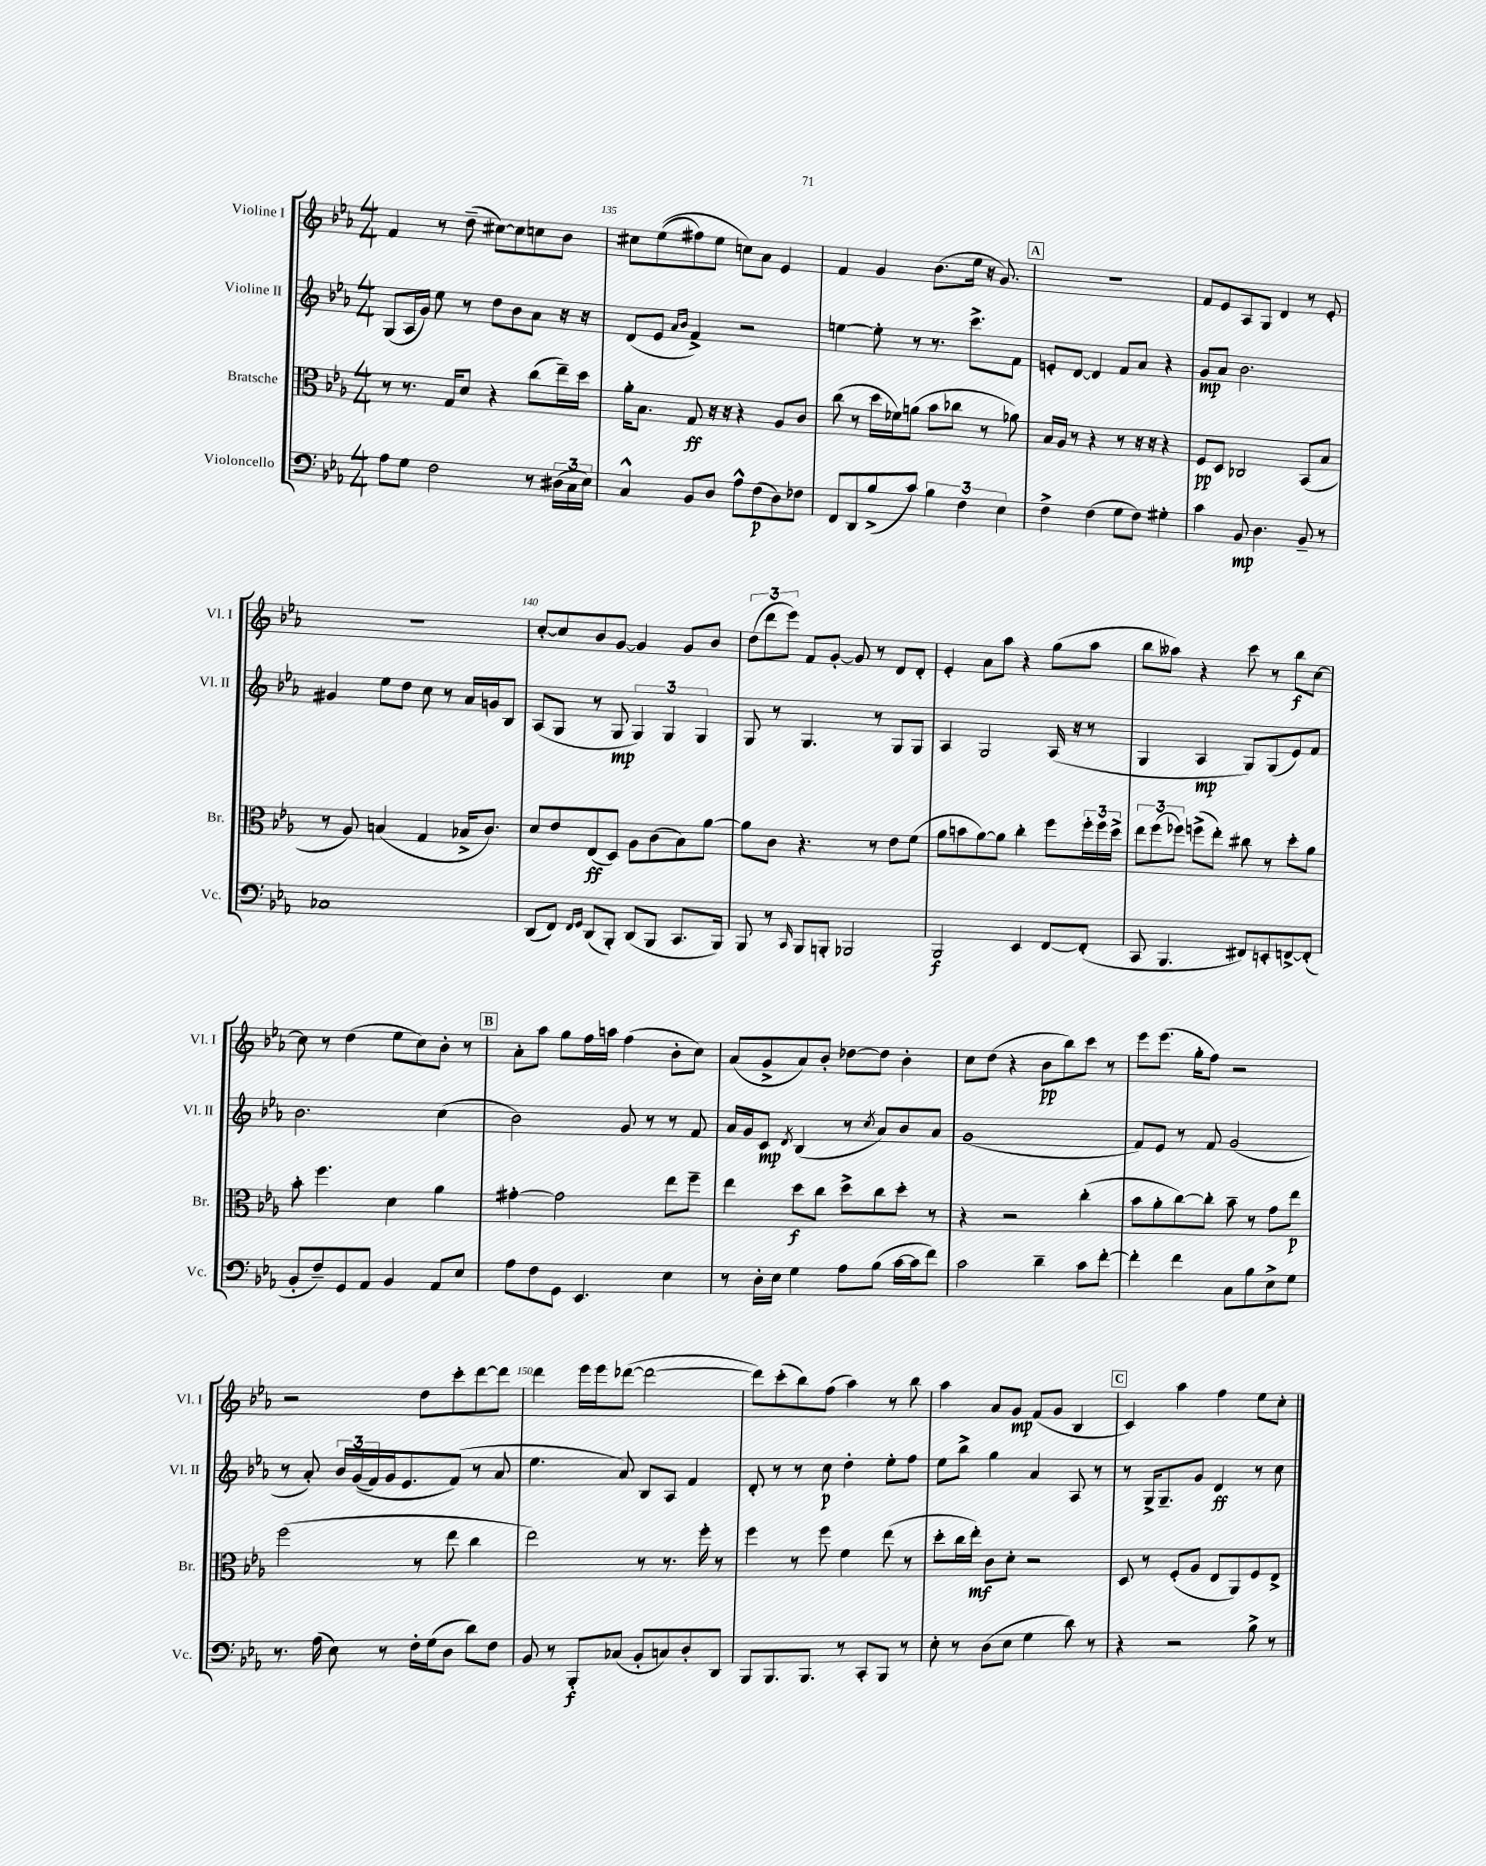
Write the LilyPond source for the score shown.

<<
\new StaffGroup <<
\new Staff = "s0" \with { instrumentName = "Violine I" shortInstrumentName = "Vl. I" } {
    \clef treble \key ees \major \numericTimeSignature \time 4/4
    f'4 r8 d''8--( cis''8~) cis''8 c''8 bes'8 |
    cis''8 ees''8(\( fis''8) ees''8 c''8\) aes'8 ees'4 |
    f'4 g'4 bes'8.( ees''16 r16 g'8.) |
    \mark \markup { \box "A" } R1 |
    f'8 ees'8 aes8 g8 d'4 r8 ees'8-. |
    r1 |
    c''8~-. c''8 bes'8 g'8~ g'4 g'8 bes'8 |
    \tuplet 3/2 { d''8( d'''8 ees'''8) } f'8 g'8~-. g'8 r8 d'8 d'8-. |
    ees'4-. aes'8 aes''8 r4 g''8( aes''8 |
    bes''8 aeses''8) r4 c'''8 r8 bes''8\f c''8~ |
    c''8 r8 d''4( ees''8 c''8) bes'8-. r8 |
    \mark \markup { \box "B" } aes'8-. aes''8 g''8 f''16 a''16 f''4( bes'8-. c''8) |
    aes'8( g'8-> aes'8) bes'8-. des''8~ des''8 bes'4-. |
    c''8 d''8( r4 bes'8\pp bes''8) c'''8 r8 |
    ees'''8 ees'''8.( g''16-. f''8) r2 |
    r2 d''8 c'''8-. d'''8~ d'''8 |
    d'''4 ees'''16 ees'''16 des'''8~( des'''2~ |
    des'''8) c'''8-.( bes''8) f''8( aes''4) r8 bes''8 |
    aes''4 aes'8 g'8\mp f'8( g'8 bes4 |
    \mark \markup { \box "C" } c'4) aes''4 f''4 ees''8 c''8-. \bar "|." |
}
\new Staff = "s1" \with { instrumentName = "Violine II" shortInstrumentName = "Vl. II" } {
    \clef treble \key ees \major \numericTimeSignature \time 4/4
    g8( aes16 g'16) ees''8 r8 d''8 bes'8 aes'8 r16 r16 |
    d'8( ees'8 \grace { aes'16 bes'16 } f'4->) r2 |
    e''4~ e''8-. r8 r8. c'''8.-> f'8 |
    \mark \markup { \box "A" } e'8-. d'8~ d'4 f'8 aes'8 r4 |
    g'8\mp aes'8 bes'2. |
    gis'4 ees''8 d''8 c''8 r8 aes'16 g'16 bes8 |
    aes8( g8 r8 g8\mp \tuplet 3/2 { g4) g4 g4 } |
    g8 r8 g4. r8 g8 g8 |
    aes4 g2 aes16( r16 r8 |
    g4 aes4\mp g8) g8( ees'8) f'8 |
    bes'2. c''4( |
    \mark \markup { \box "B" } bes'2) g'8 r8 r8 f'8 |
    aes'16 g'16 c'8\mp \acciaccatura { d'8 } bes4( r8 \acciaccatura { c''8 } aes'8) bes'8 aes'8 |
    g'1( |
    f'8) ees'8 r8 f'8 g'2( |
    r8 aes'8-.) \tuplet 3/2 { bes'16 g'16(\( f'16) } g'16 ees'8. f'8(\) r8 aes'8 |
    ees''4. aes'8) bes8 aes8 f'4 |
    d'8-. r8 r8 c''8\p d''4-. ees''8-. f''8 |
    ees''8 bes''8-> g''4 aes'4 aes8 r8 |
    \mark \markup { \box "C" } r8 g16-> g8.-- g'8 d'4\ff r8 c''8 \bar "|." |
}
\new Staff = "s2" \with { instrumentName = "Bratsche" shortInstrumentName = "Br." } {
    \clef alto \key ees \major \numericTimeSignature \time 4/4
    r8 r8. g16 d'8 r4 c''8( ees''16--) d''16 |
    aes'16-. bes8. g8\ff r16 r16 r4 aes8 c'8 |
    c''8( r8 d''16 fes'16) a'8( bes'8 ces''8 r8 aes'8) |
    \mark \markup { \box "A" } bes16 aes16 r8 r4 r8 r16 r16 r4 |
    f8\pp d8 ces2 bes,8( bes8 |
    r8 aes8) b4( g4 bes16-> c'8.) |
    d'8 ees'8 ees8\ff( d8) aes8 c'8( bes8) aes'8~ |
    aes'8 c'8 r4. r8 ees'8 f'8( |
    aes'8 b'8 aes'8~) aes'8 c''4-. f''8 \tuplet 3/2 { f''16-. f''16 d''16-> } |
    \tuplet 3/2 { ees''8 f''8( fes''8) } f''8->( ees''8-.) cis''8 r8 d''8-. aes'8 |
    bes'8-. f''4. d'4 aes'4 |
    \mark \markup { \box "B" } gis'4~-. gis'2 ees''8 f''8-- |
    ees''4 d''8\f c''8 d''8-> c''8 d''8-. r8 |
    r4 r2 c''4-.( |
    bes'8 aes'8-. c''8~) c''8-. bes'8-- r8 g'8 ees''8\p |
    f''2( r8 ees''8 c''4 |
    ees''2) r8 r8. f''16-. r8 |
    f''4 r8 f''8 f'4 ees''8( r8 |
    d''8-. c''16 ees''16-.\mf) c'8 d'8-. r2 |
    \mark \markup { \box "C" } d8 r8 f8-.( aes8 ees8 aes,8) f8 ees8-> \bar "|." |
}
\new Staff = "s3" \with { instrumentName = "Violoncello" shortInstrumentName = "Vc." } {
    \clef bass \key ees \major \numericTimeSignature \time 4/4
    aes8 g8 f2 r8 \tuplet 3/2 { dis16( c16 ees16) } |
    c4-^ bes,8 d8 aes8-^ f8\p( d8) fes8 |
    f,8 d,8 bes8->( c'8) \tuplet 3/2 { bes4 f4 ees4 } |
    \mark \markup { \box "A" } f4-> f4( g8 f8) gis4-. |
    c'4 bes,8\mp d4. bes,8-- r8 |
    ces1 |
    d,8( f,8) \grace { f,16 g,16 } d,8( bes,,8-.) d,8( bes,,8 c,8. bes,,16) |
    bes,,8 r8 \grace { c,16 } bes,,8 b,,8-. bes,,2 |
    bes,,2\f ees,4 f,8~ f,8-.( |
    c,8 bes,,4. fis,8) e,8-. f,8~-> f,8-.( |
    bes,8-. f8--) g,8 aes,8 bes,4 aes,8 ees8 |
    \mark \markup { \box "B" } aes8 f8 g,8 ees,4. ees4 |
    r8 d16-. ees16 g4 aes8 bes8( c'16~ c'16 f'8) |
    c'2 d'4-- c'8 f'8~-. |
    f'4-. f'4 c8 bes8 ees8-> g8 |
    r8. aes16( ees8) r8 f16-. g16( d8 d'8) f8 |
    bes,8 r8 bes,,8-.\f ces8( bes,8-. c8) d8-. d,8 |
    bes,,8 bes,,8. bes,,8. r8 c,8-. bes,,8 r8 |
    ees8-. r8 d8( ees8 g4 d'8) r8 |
    \mark \markup { \box "C" } r4 r2 bes8-> r8 \bar "|." |
}
>>
>>
\layout { \context { \Score currentBarNumber = #134 \override BarNumber.break-visibility = ##(#f #t #t) barNumberVisibility = #(every-nth-bar-number-visible 5) } }
